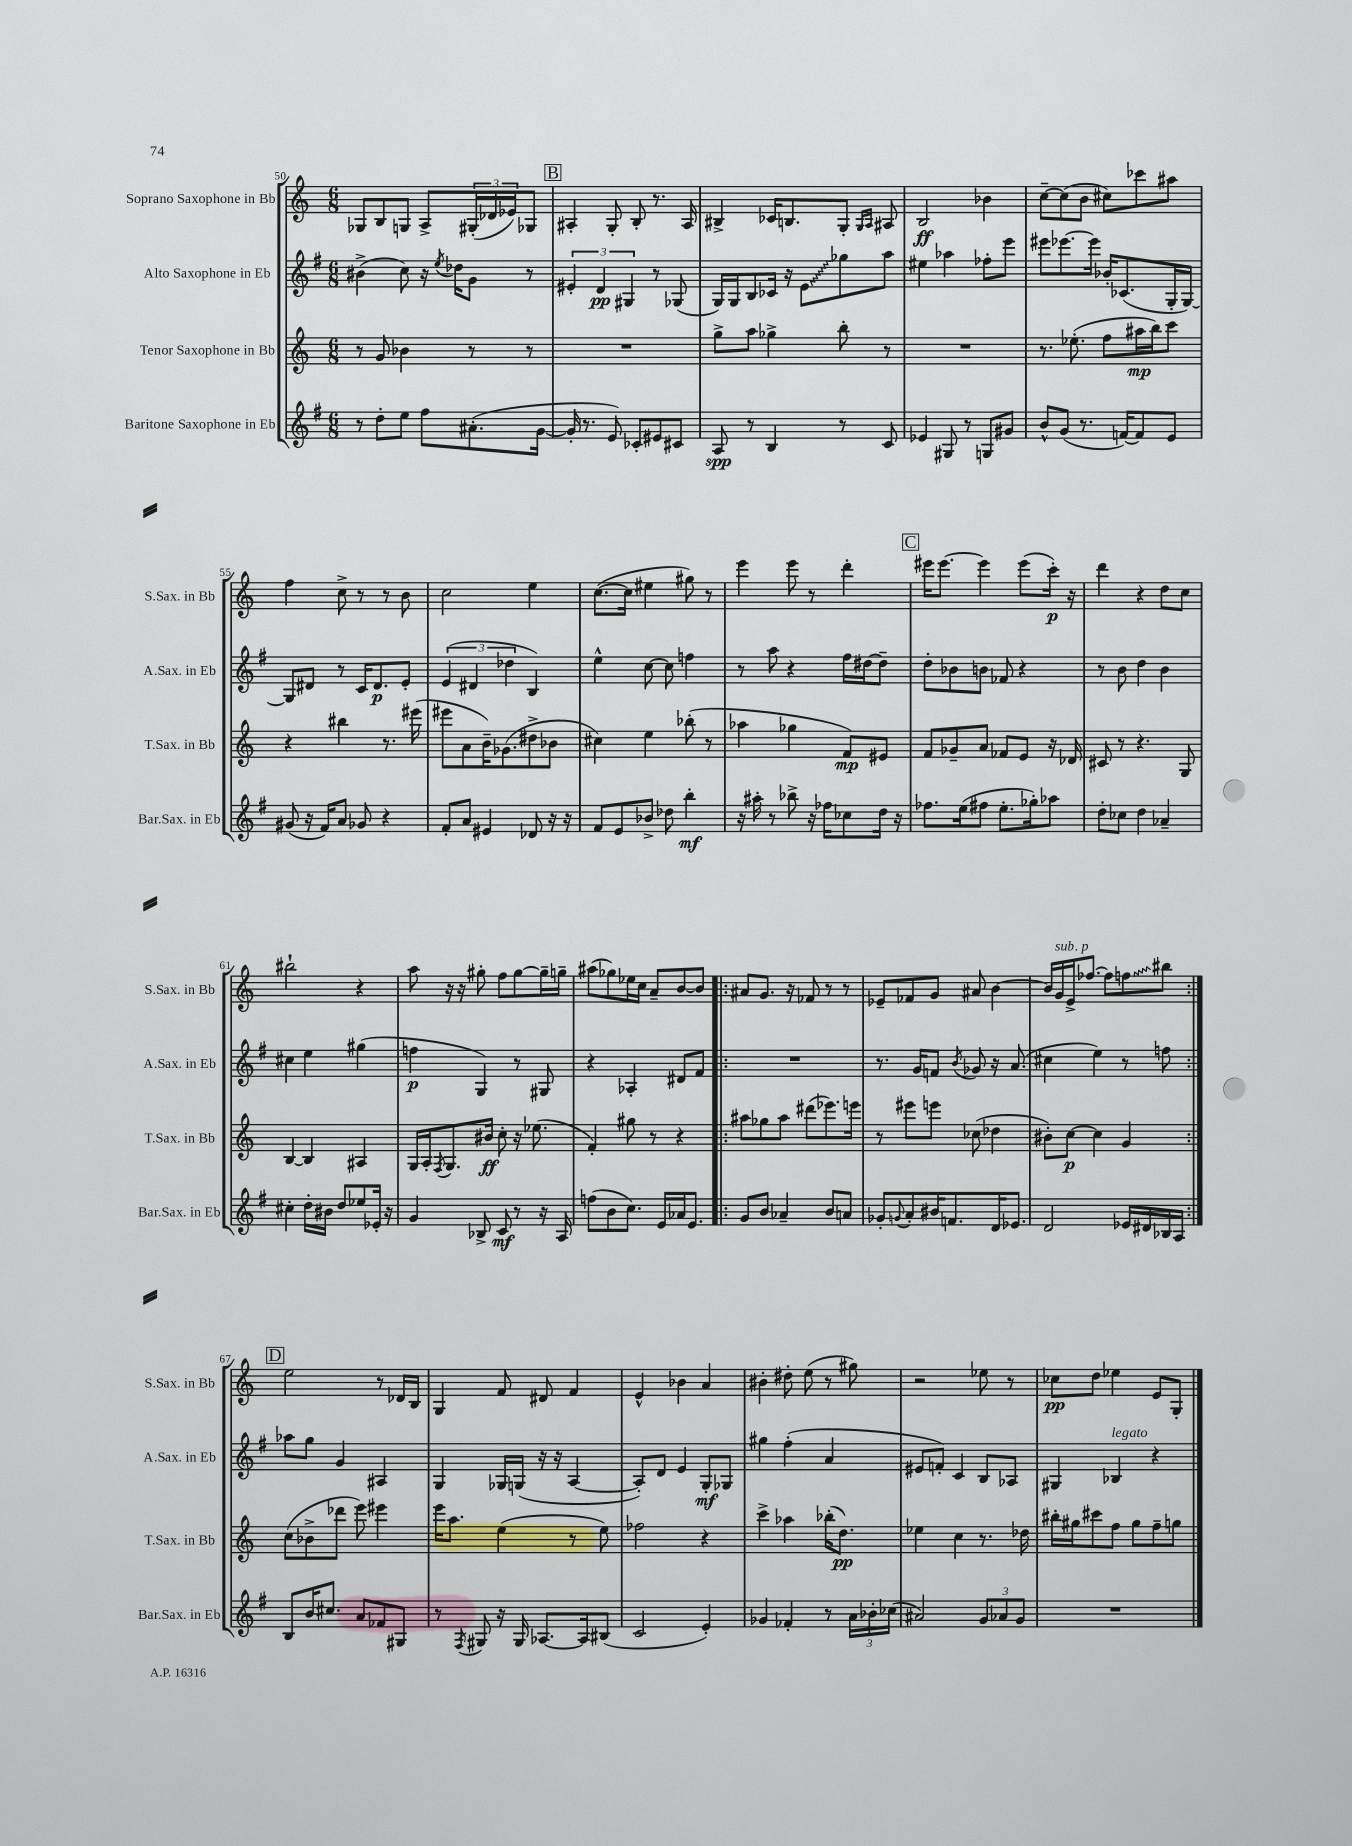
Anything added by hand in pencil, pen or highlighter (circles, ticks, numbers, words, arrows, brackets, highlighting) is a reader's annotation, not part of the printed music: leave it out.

**kern	**kern	**kern	**kern
*staff4	*staff3	*staff2	*staff1
*clefG2	*clefG2	*clefG2	*clefG2
*k[f#]	*k[]	*k[f#]	*k[]
*M6/8	*M6/8	*M6/8	*M6/8
8r	8r	(4b#^	8G-
8dd'	8g	.	8B
8ee	4b-	8cc)	8G
8ff#	.	16r	8A^
.	.	8qee	.
.	.	16dd-	.
(8.a#'	8r	8g	(24G#'
.	.	.	24d-
.	.	.	24e-)
.	8r	8r	8G-
[16g	.	.	.
=	=	=	=
16g']	2.r	6e#'	4A#'
8.r	.	.	.
.	.	6d	.
8e)	.	.	8G'
.	.	6G#	.
8c-'	.	.	8B'
8e#	.	8r	8.r
8c#	.	(8G-	.
.	.	.	16A#
=	=	=	=
8A	8gg^	16G)	4B#^
.	.	16G	.
8r	8aa	8B	.
4B	4gg-^	16c-	16c-
.	.	16r	8.B
.	.	8e	.
8r	8bb'	8gg-	8G'
.	.	.	16qqG
.	.	.	16qqA
8c	8r	8aa	8A#
=	=	=	=
4e-	2.r	4ee#	2B
8G#	.	4aa-	.
8r	.	.	.
8G	.	8ff-'	4b-
8g#	.	8eee	.
=	=	=	=
8b^^	8.r	8eee#	[8cc~
(8g	.	[8.eee-	(8cc]
.	(8.ee-'	.	.
8.r	.	.	8b
.	.	16eee-]	.
.	8ff	16b-'	8cc#)
[16f)	.	(8.c-	.
8f]	16aa#	.	8ccc-
.	16bb)	.	.
8e	8ccc	16G'	8aa#
.	.	[16G)	.
=	=	=	=
(8g#	4r	8G]	4ff
16r	.	8d#	.
16f#)	.	.	.
8a	4bb#	8r	8cc^
8g-	.	16c	8r
.	.	8.d#	.
4r	8.r	.	8r
.	.	8e'	8b
.	(16eee#	.	.
=	=	=	=
8f#'	8eee#	(6e	2cc
8a	8a	.	.
.	.	6d#	.
4e#	16b~)	.	.
.	(8.g-	.	.
.	.	6dd-	.
8d-	8dd#^	4B)	4ee
16r	8b-	.	.
16r	.	.	.
=	=	=	=
8f#	4cc#)	4ee^^	([8.cc
8e	.	.	.
.	.	.	16cc]
8b-^	4ee	[8cc	4ee#
8dd-	.	8cc]	.
4bb'	(8bb-'	4ff	8gg#)
.	8r	.	8r
=	=	=	=
16r	4aa-	8r	4eee
16aa#'	.	.	.
8r	.	8aa	.
8bb-^	4gg-	4r	8eee
16r	.	.	8r
16ff-	.	.	.
8cc-	8f)	16ff#	4ddd'
.	.	[16dd#	.
16dd	8e#	8dd#~]	.
16r	.	.	.
=	=	=	=
8.ff-	8f	8dd'	16eee#
.	.	.	[8.eee#
.	8g-~	8b-	.
(16ee	.	.	.
8ff#	8a	8b	4eee#]
8.ee'	8f-	8f-	.
.	8e	4r	(8eee#
16gg-')	.	.	.
8aa-	16r	.	16ccc')
.	16d-	.	16r
=	=	=	=
8dd'	8c#	8r	4ddd
8cc-	8r	8b	.
4dd	4.r	4dd	4r
4a-~	.	4b	8dd
.	8G	.	8cc
=	=	=	=
4cc#'	[4B	4cc#	2bb#`
16dd'	4B]	4ee	.
16b#	.	.	.
8dd	.	.	.
8ee-	4A#	(4gg#	4r
16e-'	.	.	.
16r	.	.	.
=	=	=	=
4g	16G	4ff	8aa
.	16A'	.	.
.	8qF	.	.
.	8.G	.	16r
.	.	.	16r
8B-^	.	4G)	8gg#'
.	16b#	.	.
8c	8cc'	.	8ff
8r	16r	8r	[8gg#
.	(8.ee-	.	.
16r	.	8G#	16gg#~]
16A	.	.	16gg~
=	=	=	=
(8ff	4f')	4r	(8aa#
8b	.	.	8gg-)
8.cc)	8gg#	4A-'	16ee-
.	.	.	16cc
.	8r	.	8a~
16e	.	.	.
16a-	4r	8d#	[8b
8.e	.	.	.
.	.	8f#	8b]
=!|:	=!|:	=!|:	=!|:
8g	8aa#	2.r	8a#
8b	8gg-	.	8.g
4a-~	8aa#	.	.
.	.	.	16r
.	(8ddd#	.	8f-
8b	8.eee-)	.	8r
8a	.	.	8r
.	16eee	.	.
=	=	=	=
8g-'	8r	8.r	8e-~
8qqg	.	.	.
8a'	8eee#	.	8f-
.	.	16g	.
16b#	8eee	8f	8g
8.f	.	.	.
.	.	8qb	.
.	(8cc-	8g-	8a#
16d	4dd-	16r	[4b
8.e-	.	(8.a	.
=	=	=	=
2d	8b#')	4cc#	16b]
.	.	.	16g
.	[8cc	.	16e^
.	.	.	[8.ff-
.	4cc]	4ee)	.
.	.	.	8ff-]
16e-	4g	8r	8ff
16d#	.	.	.
16B-	.	8ff	8bb#
16A	.	.	.
=:|!	=:|!	=:|!	=:|!
8B	(8cc	8aa-	2ee
16b	8b-^	8gg	.
8.cc#	.	.	.
.	8ddd-	4g	.
8a	8eee)	.	.
8f-	4eee#	4A#	8r
8G#	.	.	16d-
.	.	.	16B
=	=	=	=
8r	16eee	4G	4G
.	8.aa	.	.
8qF#	.	.	.
8G#	.	.	.
16r	(4ee	16G-	8f
16G#	.	(16G	.
[8.A-	.	16r	8d#
.	.	16r	.
.	8r	[4A	4f
16A-]	.	.	.
(8B#	8ee)	.	.
=	=	=	=
2c	2ff-	8A'])	4e^^
.	.	8d	.
.	.	4e	4b-
4e')	4r	8G'	4a
.	.	8G-	.
=	=	=	=
4g-	4ccc^	4gg#	4b#'
4f-'	4aa-	(4ff#'	8dd#'
.	.	.	(8ee
8r	(16bb-'	4a	8r
.	8.dd)	.	.
24a	.	.	8gg#)
24b-'	.	.	.
(24cc-	.	.	.
=	=	=	=
2a#)	4ee-	8e#	2r
.	.	8f')	.
.	4cc	4c	.
12g	8.r	8B	8ee-
12a-	.	.	.
.	.	8A-	8r
12g	.	.	.
.	16dd-	.	.
=	=	=	=
2.r	16bb#'	4G#	8cc-
.	16gg#	.	.
.	8ccc#	.	8dd
.	8ff	4B-	4ee-
.	8gg#	.	.
.	8ff~	4r	8e
.	8gg	.	8G'
==	==	==	==
*-	*-	*-	*-
